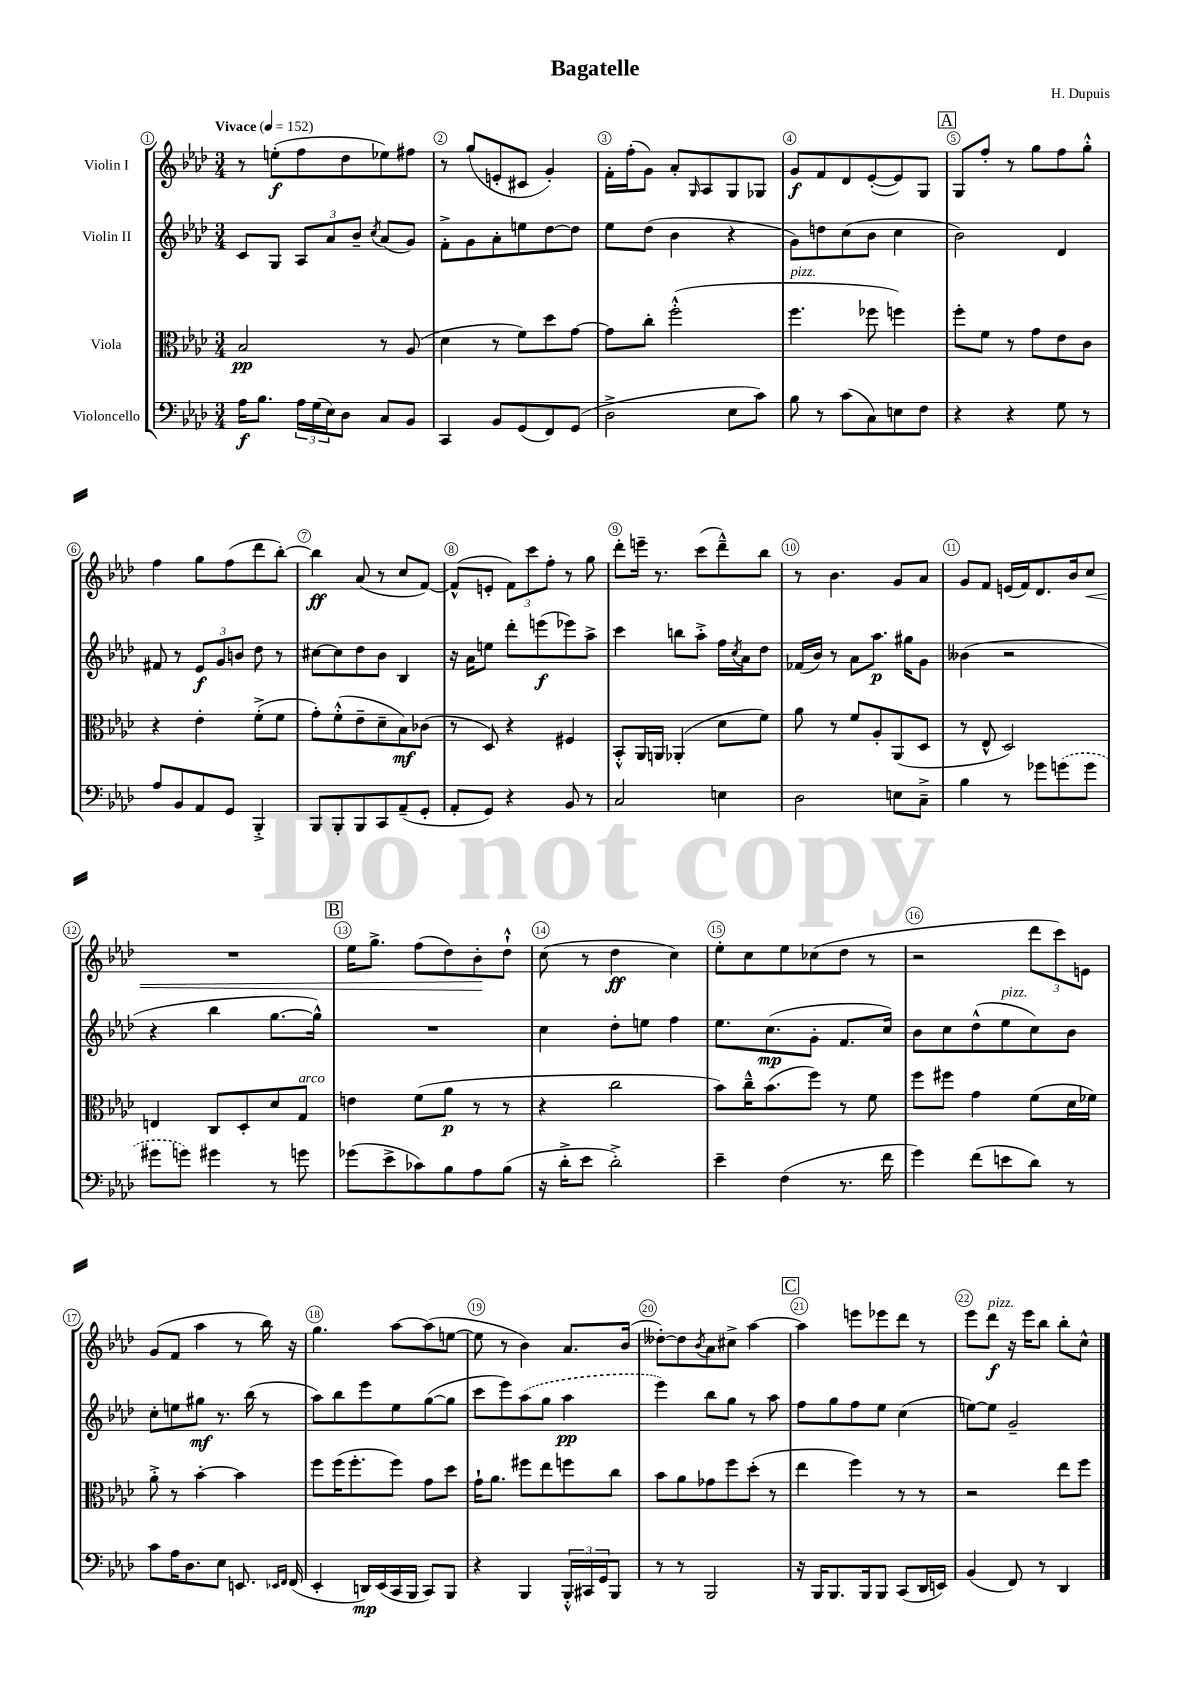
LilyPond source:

\header { title = "Bagatelle" composer = "H. Dupuis" }
<<
\new StaffGroup <<
\new Staff = "s0" \with { instrumentName = "Violin I" } {
    \clef treble \key aes \major \numericTimeSignature \time 3/4 \tempo "Vivace" 4 = 152
    r8 e''8-.\f( f''8 des''8 ees''8) fis''8 |
    r8 g''8( e'8-. cis'8 g'4-.) |
    f'16-. f''16-.( g'8) aes'8-. \grace { g16 } aes8 g8 ges8 |
    g'8\f f'8 des'8 ees'8~-.( ees'8) g8 |
    \mark \markup { \box "A" } g8 f''8-. r8 g''8 f''8 g''8-.-^ |
    f''4 g''8 f''8( des'''8 bes''8~-.) |
    bes''4\ff aes'8( r8 c''8 f'8~) |
    f'8-^( e'8-. \tuplet 3/2 { f'8) c'''8 f''8-. } r8 g''8 |
    des'''8-. e'''16-- r8. c'''8( des'''8---^) bes''8 |
    r8 bes'4. g'8 aes'8 |
    g'8 f'8 e'16( f'16) des'8. bes'16 c''8\< |
    R2. |
    \mark \markup { \box "B" } ees''16 g''8.-> f''8( des''8) bes'8-.\! des''8-!-^ |
    c''8( r8 des''4\ff c''4) |
    ees''8-. c''8 ees''8 ces''8( des''8 r8 |
    r2 \tuplet 3/2 { des'''8 c'''8) e'8 } |
    g'8( f'8 aes''4 r8 bes''16) r16 |
    g''4. aes''8~ aes''8( e''8~ |
    e''8 r8 bes'4) aes'8. bes'16( |
    deses''8~-.) deses''8 \acciaccatura { bes'8 } aes'8 cis''8-> aes''4~ |
    \mark \markup { \box "C" } aes''4 e'''8 ees'''8 des'''8 r8 |
    ees'''8 des'''8\f^\markup { \italic "pizz." } r16 ees'''16 bes''8 bes''8-. c''8-^ \bar "|." |
}
\new Staff = "s1" \with { instrumentName = "Violin II" } {
    \clef treble \key aes \major \numericTimeSignature \time 3/4
    c'8 g8 \tuplet 3/2 { aes8 aes'8 bes'8-- } \acciaccatura { c''8 } aes'8( g'8) |
    f'8-.-> g'8 aes'8-. e''8 des''8~ des''8 |
    ees''8 des''8( bes'4 r4 |
    g'8) d''8 c''8( bes'8 c''4 |
    \mark \markup { \box "A" } bes'2) des'4 |
    fis'8 r8 \tuplet 3/2 { ees'8\f g'8 b'8 } des''8 r8 |
    cis''8~ cis''8 des''8 bes'8 bes4 |
    r16 aes'16 e''8 des'''8-. e'''8\f( ees'''8) aes''8-> |
    c'''4 b''8 aes''8-.-> f''16 \acciaccatura { c''8 } aes'16 des''8 |
    fes'16( bes'16) r8 aes'8 aes''8.\p gis''16 g'8 |
    beses'4( r2 |
    r4 bes''4 g''8.~ g''16-^) |
    \mark \markup { \box "B" } R2. |
    c''4 des''8-. e''8 f''4 |
    ees''8. c''8.\mp( g'8-. f'8. c''16) |
    bes'8 c''8 des''8-^( ees''8^\markup { \italic "pizz." } c''8) bes'8 |
    c''8-. e''8 gis''8\mf r8. bes''16( r8 |
    aes''8) bes''8 ees'''8 ees''8 g''8~( g''8 |
    c'''8 ees'''8) \once \slurDashed aes''8( g''8 aes''4\pp |
    ees'''4) bes''8 g''8 r8 aes''8 |
    \mark \markup { \box "C" } f''8 g''8 f''8 ees''8 c''4( |
    e''8~) e''8 g'2-- \bar "|." |
}
\new Staff = "s2" \with { instrumentName = "Viola" } {
    \clef alto \key aes \major \numericTimeSignature \time 3/4
    bes2\pp r8 aes8( |
    des'4 r8 f'8) des''8 g'8~ |
    g'8 c''8-. f''2-.-^( |
    f''4.^\markup { \italic "pizz." } fes''8 f''4) |
    \mark \markup { \box "A" } f''8-. f'8 r8 g'8 ees'8 c'8 |
    r4 ees'4-. f'8-.->( f'8 |
    g'8-.) f'8-.-^( ees'8-- des'8-- bes8\mf) ces'8( |
    r8 des8) r4 fis4 |
    bes,8-.-^ aes,16 a,16 aes,4-.( des'8 f'8) |
    aes'8 r8 f'8 aes8-. aes,8( des8 |
    r8 ees8-^ des2) |
    e4 c8 des8-. des'8 g8^\markup { \italic "arco" } |
    \mark \markup { \box "B" } e'4 f'8( aes'8\p r8 r8 |
    r4 c''2 |
    bes'8) c''16---^ bes'8.( f''8) r8 f'8 |
    f''8 fis''8 g'4 f'8( des'16 fes'16) |
    aes'8-.-> r8 bes'4~-. bes'4 |
    f''8 f''16( f''8.-. f''8) g'8 des''8 |
    g'16-! aes'8. fis''8 ees''8 f''8 c''8 |
    bes'8 aes'8 ges'8 f''8 des''8-.( r8 |
    \mark \markup { \box "C" } ees''4 f''4) r8 r8 |
    r2 ees''8 f''8 \bar "|." |
}
\new Staff = "s3" \with { instrumentName = "Violoncello" } {
    \clef bass \key aes \major \numericTimeSignature \time 3/4
    aes16\f bes8. \tuplet 3/2 { aes16 g16( ees16) } des8 c8 bes,8 |
    c,4 bes,8 g,8( f,8) g,8( |
    des2-> ees8 c'8) |
    bes8 r8 c'8( c8) e8 f8 |
    \mark \markup { \box "A" } r4 r4 g8 r8 |
    aes8 bes,8 aes,8 g,8 bes,,4-.-> |
    bes,,8 bes,,8-. bes,,8 c,8 aes,8--( g,8-. |
    aes,8-. g,8) r4 bes,8 r8 |
    c2 e4 |
    des2 e8 c8---> |
    bes4 r8 ges'8 \once \slurDashed g'8( g'8 |
    gis'8 g'8) gis'4 r8 g'8 |
    \mark \markup { \box "B" } ges'8( ees'8-> ces'8) bes8 aes8 bes8( |
    r16 des'16-.-> ees'8 des'2-.->) |
    ees'4-- f4( r8. f'16 |
    g'4) f'8( e'8 des'8) r8 |
    c'8 aes16 des8. ees8 e,8. \grace { ees,16 f,16 } f,16( |
    ees,4-. d,16\mp) ees,16( c,16 bes,,16 c,8) bes,,8 |
    r4 bes,,4 \tuplet 3/2 { bes,,16-.-^ cis,16 g,16 } bes,,8 |
    r8 r8 bes,,2 |
    \mark \markup { \box "C" } r16 bes,,16 bes,,8. bes,,16 bes,,8 c,8( des,16 e,16) |
    bes,4( f,8) r8 des,4 \bar "|." |
}
>>
>>
\layout { \context { \Score \override BarNumber.break-visibility = ##(#f #t #t) barNumberVisibility = #all-bar-numbers-visible \override BarNumber.stencil = #(make-stencil-circler 0.1 0.3 ly:text-interface::print) } }
